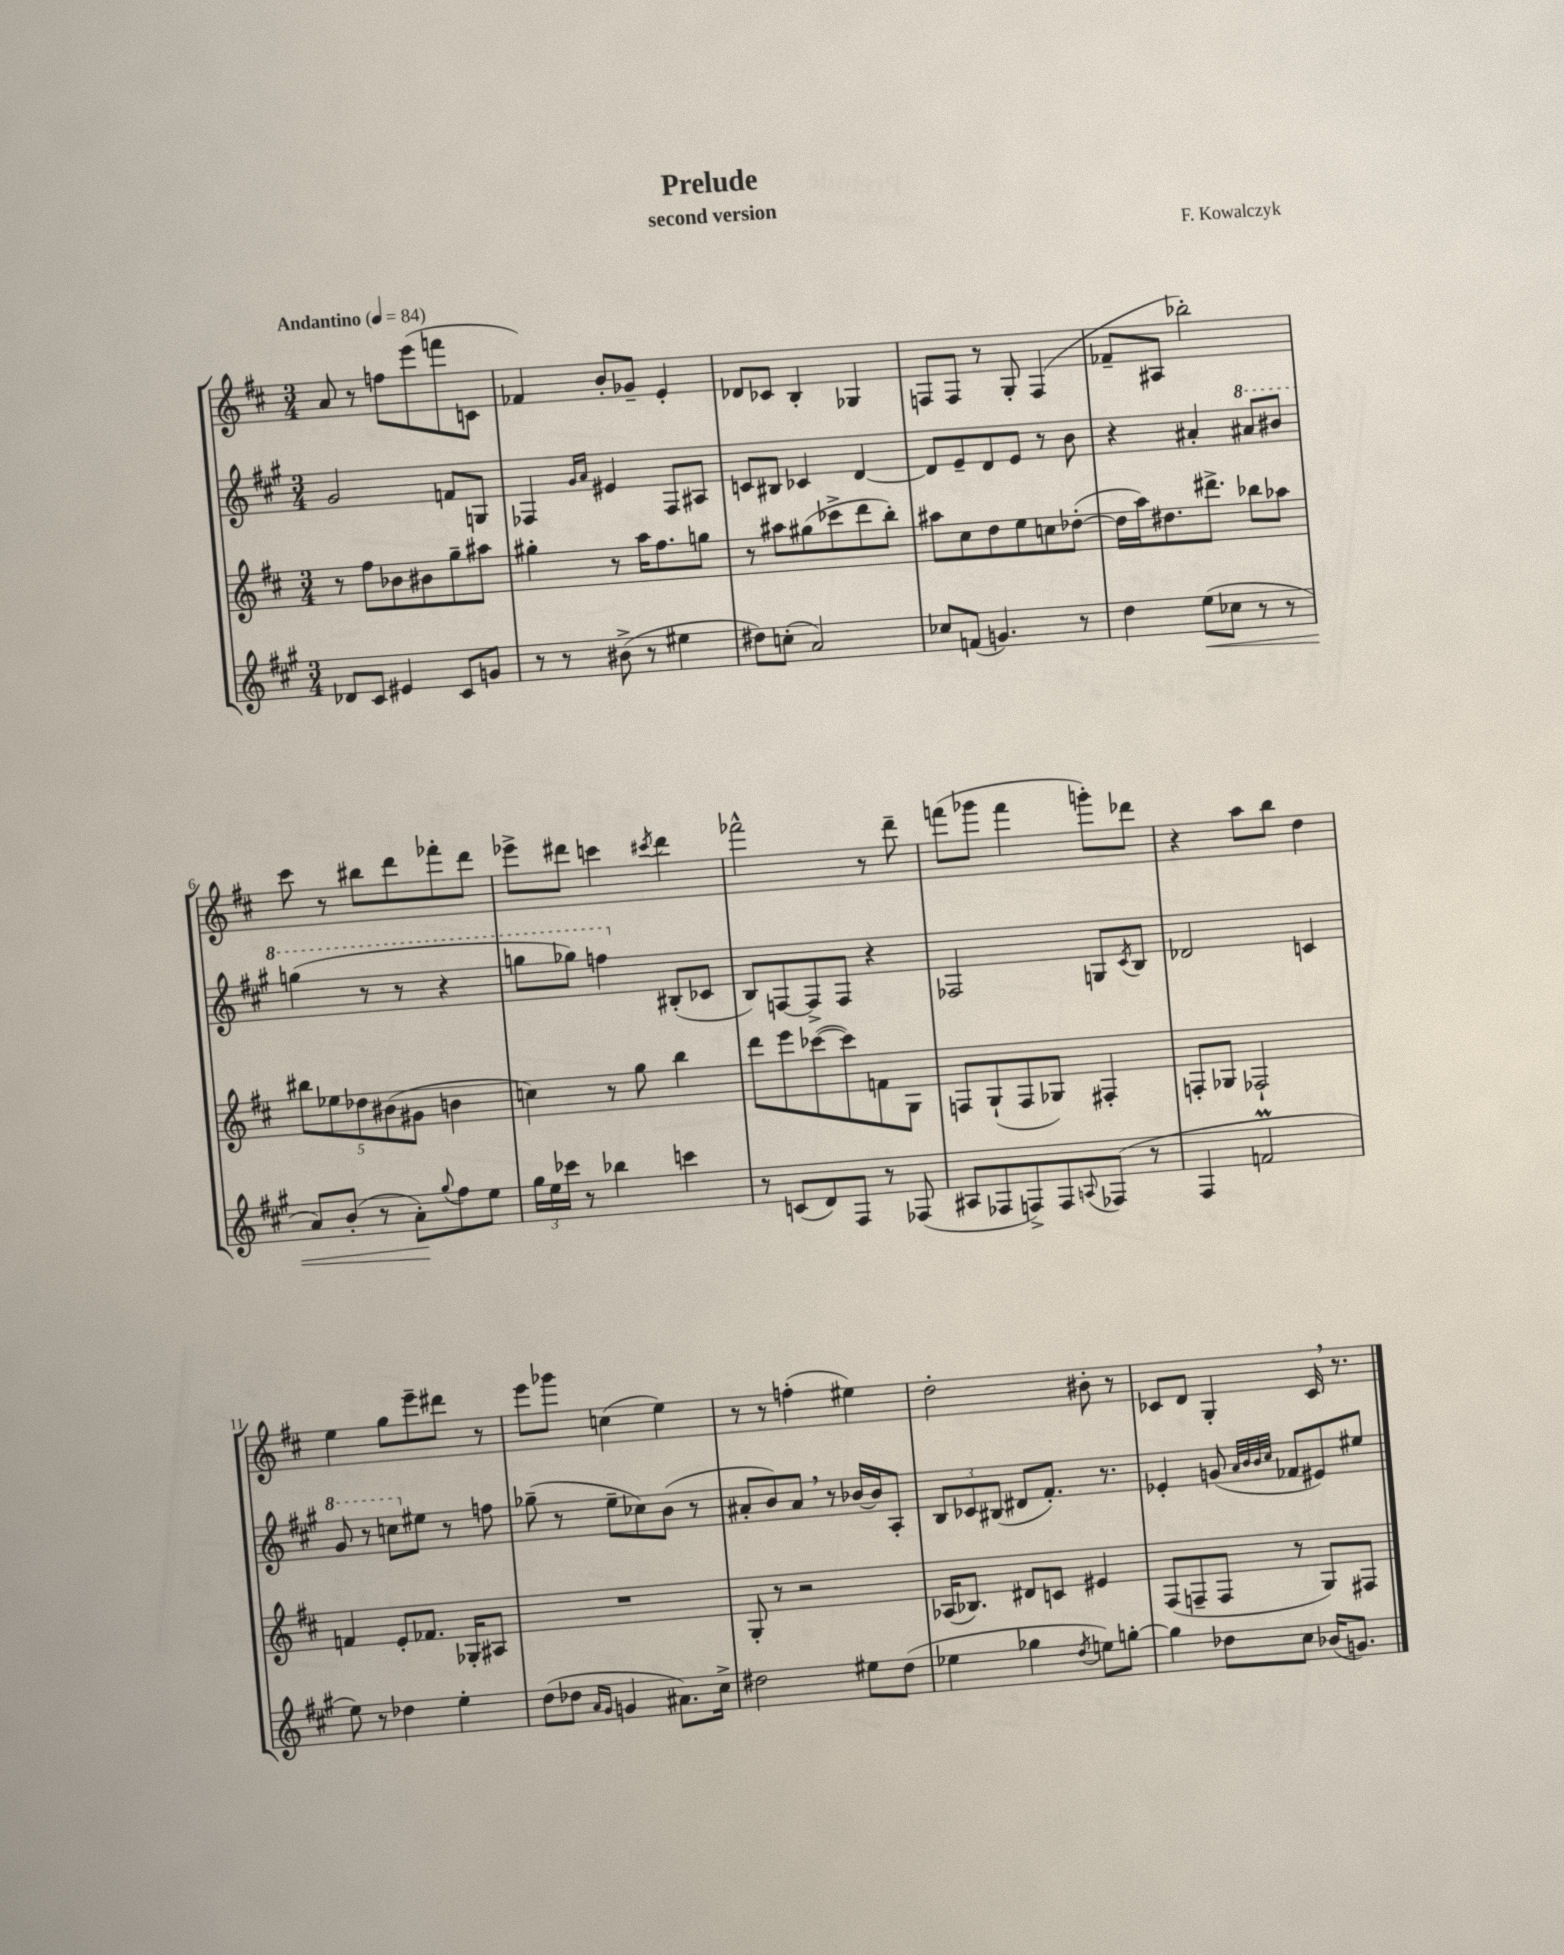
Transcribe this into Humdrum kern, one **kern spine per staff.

**kern	**kern	**kern	**kern
*staff4	*staff3	*staff2	*staff1
*clefG2	*clefG2	*clefG2	*clefG2
*k[f#c#g#]	*k[f#c#]	*k[f#c#g#]	*k[f#c#]
*M3/4	*M3/4	*M3/4	*M3/4
*MM84	*MM84	*MM84	*MM84
8d-	8r	2g#	8a
8c#	8ff#	.	8r
4e#	8b-	.	8ff
.	8b#	.	(8eee
8c#	8gg~	8f	8fff
8g	8aa#	8G	8c
=	=	=	=
8r	4gg#'	4F-	4f-)
8r	.	.	.
.	.	16qqg#	.
.	.	16qqa	.
(8b#^	8r	4e#	8b'
8r	16aa	.	8g-~
.	8.ff#	.	.
4ee#	.	8F-	4e'
.	8gg	8A#	.
=	=	=	=
8dd#)	8r	8c	8d-
(8cc'	8aa#	8B#	8c-
2a)	(8gg#	4c-	4B'
.	8ccc-^	.	.
.	8ddd	[4d	4G-
.	8bb')	.	.
=	=	=	=
8cc-	8aa#	8d]	8F
(8f	8cc#	8e~	8F
4.g)	8dd	8d	8r
.	8ee	8e	8G'
.	8cc	8r	(4F
8r	([8dd-'	8b	.
=	=	=	=
4dd	16dd-]	4r	8f-~
.	16aa)	.	.
.	8.dd#	.	8A#
(8ee	.	4a#'	2bb-')
.	8.ddd#^	.	.
8cc-	.	.	.
8r	8bb-	8aa#	.
8r	8aa-	8bb#	.
=	=	=	=
8a)	10bb#	(4ggg	8ccc#
.	10ee-	.	.
(8b'	.	.	8r
.	10dd-	.	.
8r	.	8r	8bb#
.	(10b#	.	.
8a')	.	8r	8ddd
.	10g#	.	.
8qqgg#	.	.	.
8ff#	4b	4r	8fff-'
8ee	.	.	8ddd
=	=	=	=
24gg#	4cc)	8ggg	8eee-^
24ee	.	.	.
24ccc-	.	.	.
8r	.	8ggg-)	8ddd#
4bb-	8r	4fff	4ccc
.	8gg	.	.
.	.	.	8qccc#
4ccc	4bb	(8B#'	4ddd#
.	.	8c-	.
=	=	=	=
8r	8ddd	8B)	2fff-^^
(8c	8eee	[8F	.
8d)	([8ccc-	8F^]	.
8F#	8ccc-])	8F	.
8r	8f	4r	8r
(8F-	8G	.	8ddd~
=	=	=	=
8A#	8F	2F-	(8fff
8F-	(8G`	.	8ggg-
8F^)	8F	.	4fff
8F	8G-)	.	.
8qqA	.	.	.
(8F-	4F#'	8G	8ggg')
.	.	8qc#	.
8r	.	8B	8ddd-
=	=	=	=
4F#	8F'	2d-	4r
.	8G-	.	.
2f	2F-`	.	8aa
.	.	.	8bb
.	.	4c	4dd
=	=	=	=
8ee)	4f	8gg#	4ee
8r	.	8r	.
4dd-	8e'	8ccc	8gg
.	8.f-	8ee#	8eee~
4ee'	.	8r	8ddd#
.	16G-'	.	.
.	8A#	8ff	8r
=	=	=	=
(8dd	2.r	(8gg-~	8eee
8dd-	.	8r	8ggg-
16qqa	.	.	.
16qqg#	.	.	.
4g	.	8ee~	(4cc
.	.	8cc-)	.
8.a#)	.	(8b	4ee)
.	.	8r	.
16cc#^	.	.	.
=	=	=	=
2dd#	8G'	8a#'	8r
.	8r	8b)	8r
.	2r	8a#	(4ff'
.	.	8r	.
8ee#	.	[16b-	4ee#)
.	.	16b-]	.
(8dd#	.	8A'	.
=	=	=	=
4ee-	(16A-	12B	2dd'
.	8.B-)	.	.
.	.	12c-	.
.	.	(12B#	.
4gg-	8d#	8d#	.
.	8c	8.f#')	.
8qdd	.	.	.
8ee)	4e#	.	8b#'
.	.	8.r	.
[8gg'	.	.	8r
=	=	=	=
4gg]	(8F#	4e-'	8c-
.	8F~	.	8d
8dd-	8F	(8g	4G'
.	.	32qqa	.
.	.	32qqb	.
.	.	32qqb	.
.	.	32qqcc#	.
8cc#	8r	8f-	.
(16b-	8G)	8e#)	16c-
8.g)	.	.	8.r
.	8F#	8ee#	.
==	==	==	==
*-	*-	*-	*-
